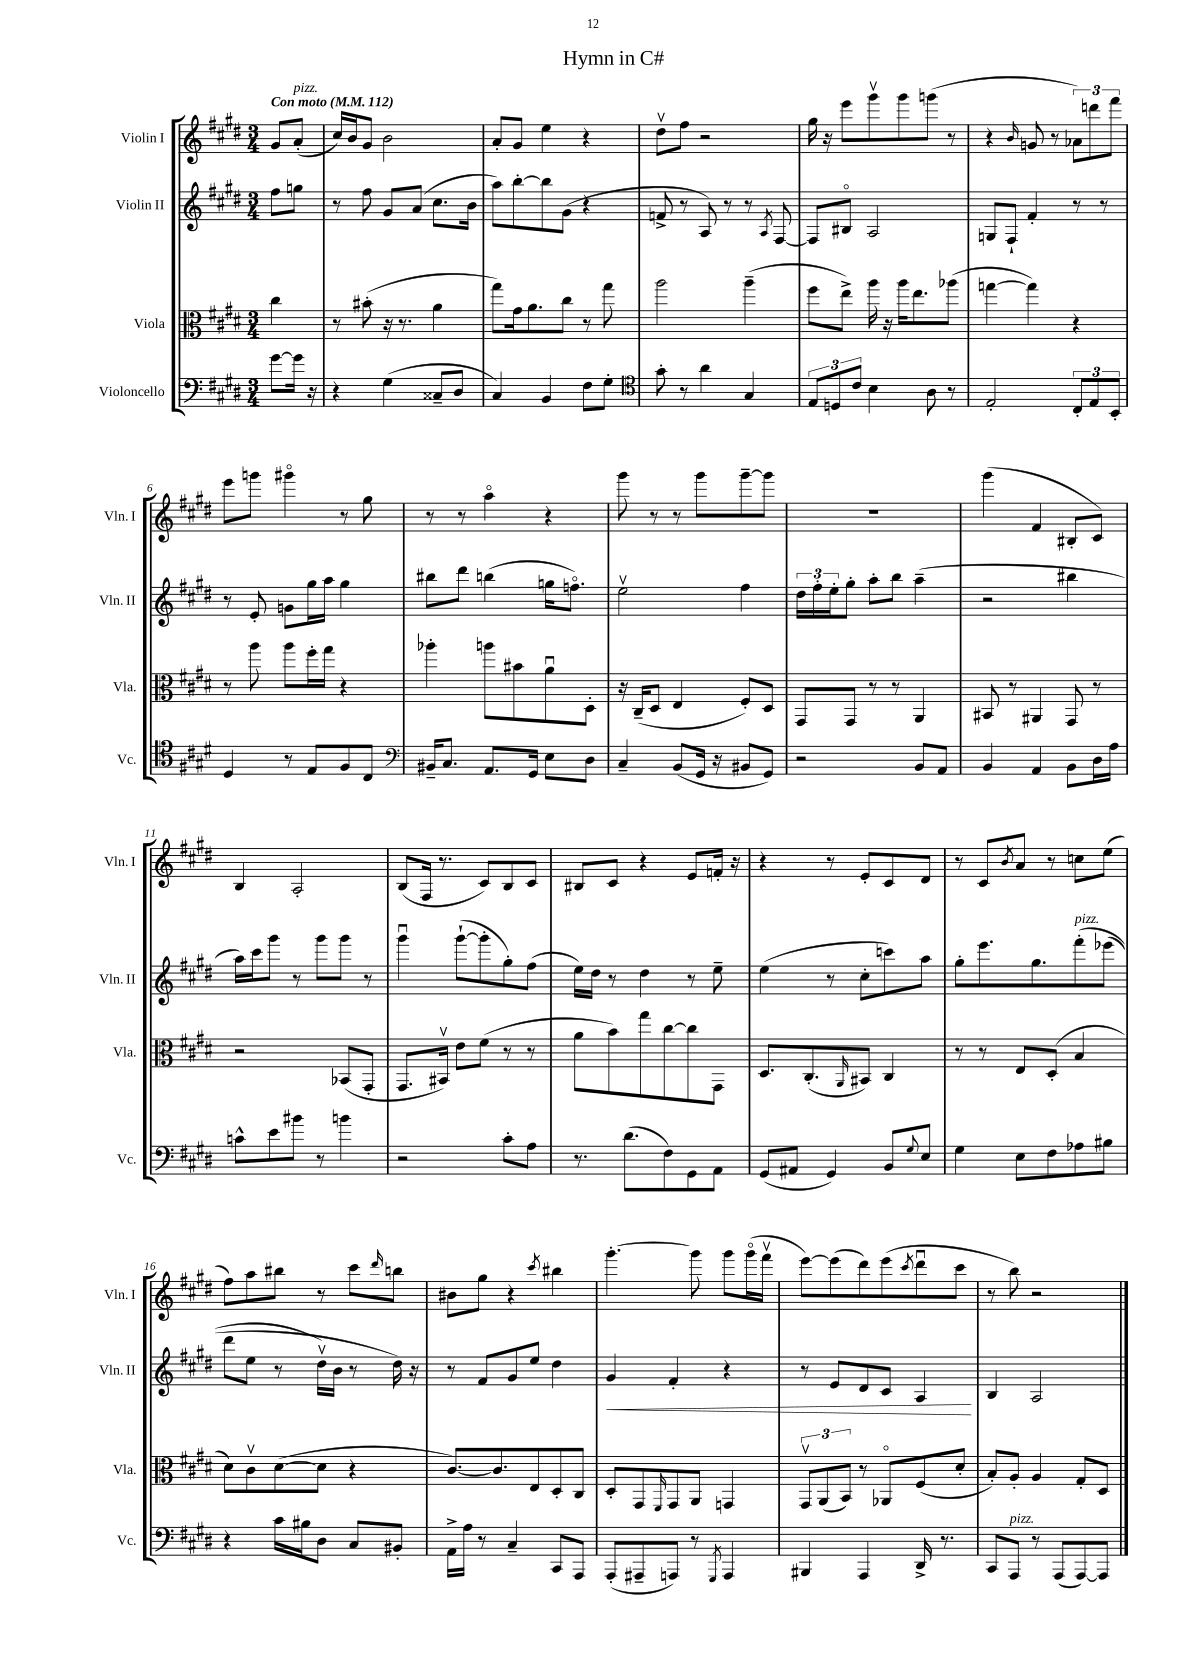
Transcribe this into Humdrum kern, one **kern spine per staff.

**kern	**kern	**kern	**kern
*staff4	*staff3	*staff2	*staff1
*clefF4	*clefC3	*clefG2	*clefG2
*k[f#c#g#d#]	*k[f#c#g#d#]	*k[f#c#g#d#]	*k[f#c#g#d#]
*M3/4	*M3/4	*M3/4	*M3/4
*MM112	*MM112	*MM112	*MM112
[8g#\L	4cc#\	8ff#\L	8g#/L
16g#\]Jk	.	8gg\J	(8a'/J
16r	.	.	.
=	=	=	=
4r	8r	8r	16cc#/LL)
.	.	.	16b/J
.	(8b#'\	8ff#\	8g#/J
(4G#\	16r	8g#/L	2b\
.	8.r	.	.
.	.	(8a/J	.
8C##~/L	4a\	8.cc#\L	.
8D#/J	.	.	.
.	.	16b\Jk	.
=	=	=	=
4C#/)	8gg#\L)	8aa\L)	8a'/L
.	16g#\k	[8bb'\	8g#/J
.	8.a\	.	.
4BB/	.	8bb\]	4ee\
.	8cc#\J	(8g#\J	.
8F#\L	8r	4r	4r
8G#'\J	8gg#\	.	.
=	=	=	=
*clefC4	*	*	*
8g#'\	2aa\	8f^/	8dd#v\L
8r	.	8r	8ff#\J
4a\	.	8A/)	2r
.	.	8r	.
4G#/	(4aa~\	8r	.
.	.	8qA/	.
.	.	[8F#/	.
=	=	=	=
12E/L	8ff#\L	8F#/]L	16gg#\
.	.	.	16r
12D/	.	.	.
.	8ee^\J)	8B#o/J	8eee\L
12c#/J	.	.	.
4B\	16aa\	2A/	8ggg#v\
.	16r	.	.
.	16aa\LK	.	8ggg#\
.	8.ee\	.	.
8A\	.	.	(8ggg\J
8r	(8aa-\J	.	8r
=	=	=	=
2E'/	[4gg\	8G/L	4r
.	.	8F#`/J	.
.	.	.	16qqb/
.	4gg\])	4f#'/	8g/
.	.	.	8r
12C#'/L	4r	8r	12a-\L)
12E/	.	.	12ddd\
.	.	8r	.
12BB'/J	.	.	12fff#\J
=	=	=	=
4D#/	8r	8r	8eee\L
.	8aa\	8e'/	8ggg\J
8r	8aa\L	8g\L	4ggg#o\
8E/L	16ff#'\L	16gg#\L	.
.	16gg#\JJ	16aa\JJ	.
8F#/	4r	4gg#\	8r
8C#/J	.	.	8gg#\
=	=	=	=
*clefF4	*	*	*
16BB#~/LK	4aa-'\	8bb#\L	8r
8.C#/J	.	.	.
.	.	8ddd#\J	8r
8.AA/L	8aa\L	(4bb\	4aao\
.	8b#\	.	.
16GG#/Jk	.	.	.
8E\L	8au\	16gg\LK	4r
.	.	8.ffo\J)	.
8D#\J	8D#'\J	.	.
=	=	=	=
4C#~/	16r	2eev\	8ggg#\
.	(16C#~/LK	.	.
.	8D#/J	.	8r
(8BB/L	4E/	.	8r
16GG#/Jk	.	.	8ggg#\L
16r	.	.	.
8BB#/L	8F#'/L)	4ff#\	[8ggg#~\
8GG#/J)	8D#/J	.	8ggg#\]J
=	=	=	=
2r	8GG#/L	24dd#\LL	2.r
.	.	24ff#'\	.
.	.	24ee'\J	.
.	8GG#/J	8gg#'\J	.
.	8r	8aa'\L	.
.	8r	8bb\J	.
8BB/L	4AA/	(4aa~\	.
8AA/J	.	.	.
=	=	=	=
4BB/	8BB#/	2r	(4ggg#\
.	8r	.	.
4AA/	4AA#/	.	4f#/
8BB\L	8GG#/	4bb#\	8B#'/L
16D#\L	8r	.	8c#/J)
16A\JJ	.	.	.
=	=	=	=
8c^^\L	2r	16aa\LL)	4B/
.	.	16ccc#\J	.
8e\	.	8ggg#\J	.
8b#\J	.	8r	2A'/
8r	.	8ggg#\L	.
4b\	(8BB-/L	8ggg#\J	.
.	8GG#'/J	8r	.
=	=	=	=
2r	8.GG#/L	4ggg#u\	(8B/L
.	.	.	16F#/Jk
.	16BB#v/Jk)	.	8.r
.	8e\L	([8ggg#`\L	.
.	(8f#\J	8ggg#'\]	8c#/L)
8c#'\L	8r	8gg#'\)	8B/
8A\J	8r	(8ff#\J	8c#/J
=	=	=	=
8.r	8a\L	16ee\LL)	8B#/L
.	.	16dd#\JJ	.
.	8b\)	8r	8c#/J
(8.d#\L	.	.	.
.	8gg#\	4dd#\	4r
8F#\)	[8cc#\	.	.
8GG#\	8cc#\]	8r	8e/L
8AA\J	8GG#\J	8ee~\	16f'/Jk
.	.	.	16r
=	=	=	=
(8GG#/L	8.D#/L	(4ee\	4r
8AA#/J	.	.	.
.	(8.C#'/	.	.
4GG#/)	.	8r	8r
.	16qqAA/	.	.
.	8BB#/J)	8cc#'\L	8e'/L
8BB/L	4C#/	8ccc\)	8c#/
8qqG#/	.	.	.
8E/J	.	8aa\J	8d#/J
=	=	=	=
4G#\	8r	8gg#'\L	8r
.	8r	8.eee\	8c#/L
.	.	.	8qb/
8E\L	8E/L	.	8a/J
.	.	8.gg#\	.
8F#\	(8D#'/J	.	8r
8A-\	4B/	&(8fff#'\	8cc\L
8B#\J	.	(8eee-\J	(8ee\J
=	=	=	=
4r	8d#\L)	8ddd#\L	8ff#\L)
.	8c#v\	8ee\J	8aa\
16c#\LL	([8d#\	8r	8bb#\J
16B#\J	.	.	.
8D#\J	8d#\]J	16dd#v\LL)	8r
.	.	16b\JJ	.
8C#/L	4r	8r	8ccc#\L
.	.	.	16qqddd#/
8BB#'/J	.	16dd#\&)	8bb\J
.	.	16r	.
=	=	=	=
16AA^\LL	[8.c#/L)	8r	8b#\L
16A\JJ	.	.	.
8r	.	8f#/L	8gg#\J
.	8.c#/]	.	.
4C#~/	.	8g#/	4r
.	8E/	8ee/J	.
.	.	.	8qccc#/
8CC#/L	8D#'/	4dd#\	4bb#\
8AAA/J	8C#/J	.	.
=	=	=	=
(8AAA'/L	8D#'/L	4g#/	[4.ggg#'\
8AAA#~/	8GG#/	.	.
.	16qqFF#/	.	.
8AAA/J)	8GG#/	4f#'/	.
8r	8AA/J	.	8ggg#\]
8qGGG#/	.	.	.
4AAA/	4GG/	4r	8ggg#\L
.	.	.	(16ggg#o\L
.	.	.	16fff#v\JJ
=	=	=	=
4BBB#/	12GG#v/L	8r	[8eee\L)
.	(12AA/	.	.
.	.	8e/L	(8eee\]
.	12BB/J)	.	.
4AAA/	8r	8d#/	8ddd#\)
.	8AA-o/L	8c#/J	(8eee\
.	.	.	8qccc#/
16DD#^/	(8F#/	4A/	8ddd#u\
8.r	.	.	.
.	8d#'/J	.	8ccc#\J
=	=	=	=
8CC#/L	8B'/L)	4B/	8r
8AAA/J	8A'/J	.	8bb\)
8r	4A/	2A/	2r
(8AAA/L	.	.	.
[8AAA/)	8G#'/L	.	.
8AAA/]J	8D#/J	.	.
==	==	==	==
*-	*-	*-	*-
